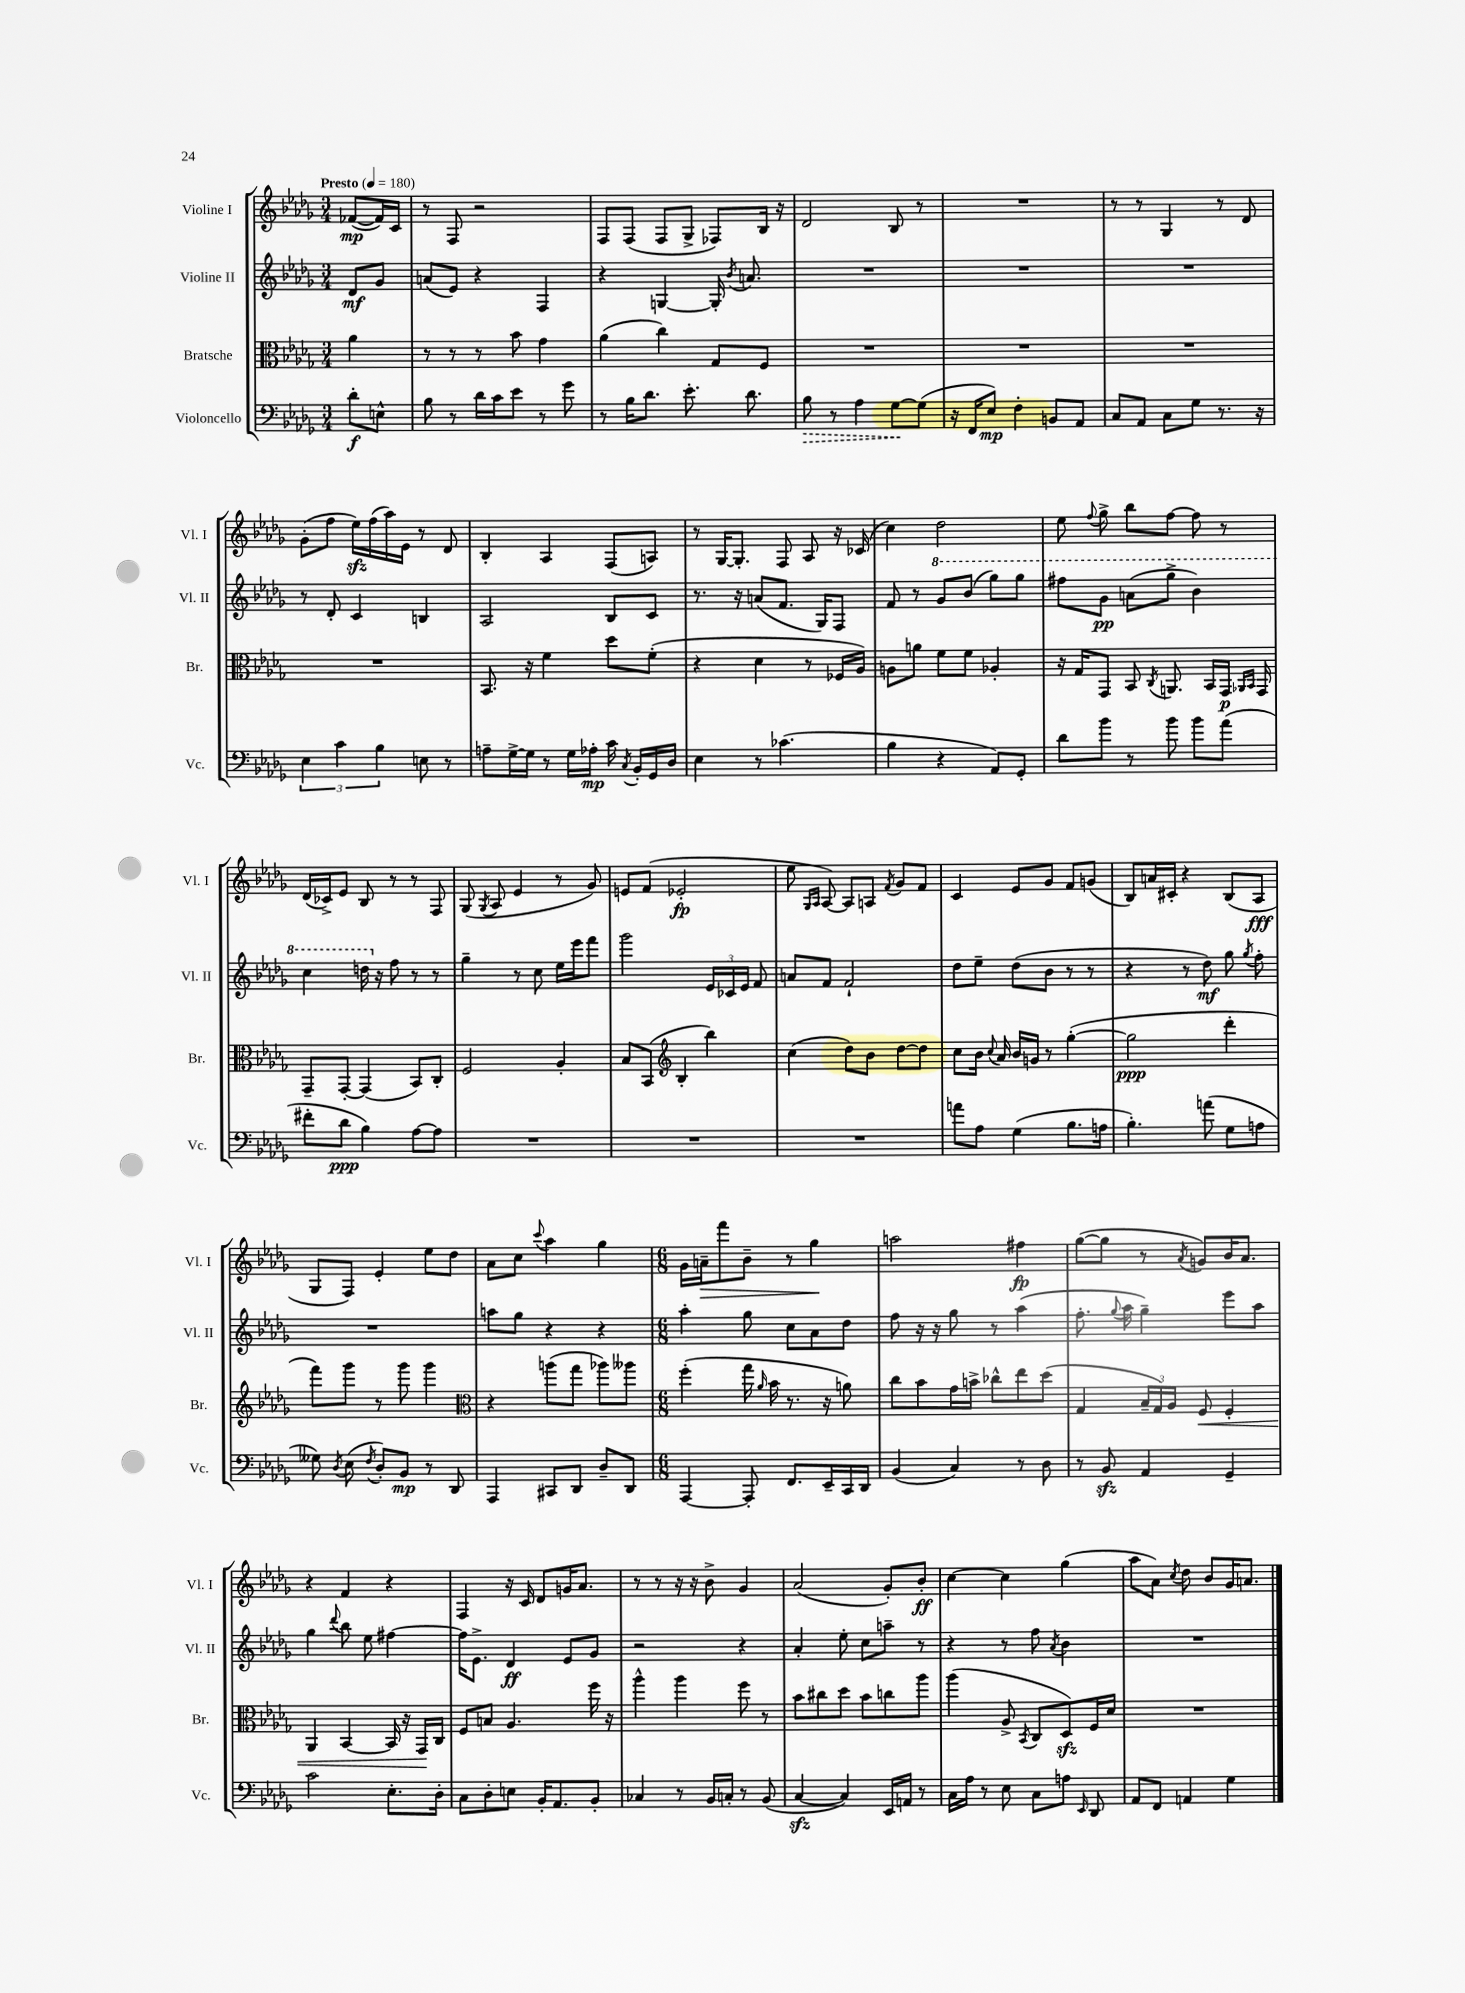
<<
\new StaffGroup <<
\new Staff = "s0" \with { instrumentName = "Violine I" shortInstrumentName = "Vl. I" } {
    \clef treble \key des \major \numericTimeSignature \time 3/4 \partial 4 \tempo "Presto" 4 = 180
    \autoBeamOff fes'8[~\mp( fes'16) c'16] |
    r8 f8 r2 |
    f8[ f8]( f8[ ges8]-> fes8[) bes16] r16 |
    des'2 bes8 r8 |
    R2. |
    r8 r8 ges4 r8 des'8 |
    ges'8[-.( f''8] ees''16[\sfz) f''16( aes''16) ees'16] r8 des'8 |
    bes4-. aes4 f8[( a8]) |
    r8 ges16[~ ges8.]-. f8 aes8 r16 ces'16( |
    c''4) des''2 |
    ees''8 \appoggiatura { f''8 } ges''8-> bes''8[ f''8]~ f''8 r8 |
    des'16[( ces'16->) ees'8] bes8 r8 r8 f8 |
    ges8( \acciaccatura { ges8 } aes8 ees'4 r8 ges'8) |
    e'8[ f'8]( ees'2-.\fp |
    ees''8 \grace { ges16[ aes16] } aes8~) aes8[ a8] \acciaccatura { f'8 } ges'8[ f'8] |
    c'4 ees'8[ ges'8] f'8[ g'8]( |
    bes8[) a'16 cis'16]-. r4 bes8[( aes8]\fff |
    ges8[ f8]) ees'4-. ees''8[ des''8] |
    aes'8[ c''8] \appoggiatura { c'''8 } aes''4 ges''4 |
    \numericTimeSignature \time 6/8 ges'16[ a'16--\> f'''8 bes'8]-- r8 ges''4\! |
    a''2 fis''4\fp |
    ges''8[~( ges''8] r8 \acciaccatura { aes'8 } g'8[) bes'16 aes'8.] |
    r4 f'4 r4 |
    f4 r16 c'16 des'8[ g'16 aes'8.] |
    r8 r8 r16 r16 bes'8-> ges'4 |
    aes'2( ges'8[-.) bes'8]-.\ff |
    c''4~ c''4 ges''4( |
    aes''8[ aes'8]) \acciaccatura { c''8 } des''8 bes'8[ ges'16 a'8.] \bar "|." |
}
\new Staff = "s1" \with { instrumentName = "Violine II" shortInstrumentName = "Vl. II" } {
    \clef treble \key des \major \numericTimeSignature \time 3/4 \partial 4
    \autoBeamOff des'8[\mf ges'8] |
    a'8[( ees'8]) r4 f4 |
    r4 g4~ g16-. \acciaccatura { bes'8 } a'8. |
    R2. |
    R2. |
    R2. |
    r8 des'8-. c'4 b4 |
    aes2 bes8[ c'8] |
    r8. r16 a'8[( f'8.] ges16[) f8] |
    f'8 r8 \ottava #1 ges''8[ bes''8]( ges'''8[) ges'''8] |
    fis'''8[ ges''8]\pp a''8[( ges'''8]-> bes''4) |
    c'''4 d'''16 \ottava #0 r16 f''8 r8 r8 |
    ges''4-- r8 c''8 ees''16[ ees'''16 f'''8] |
    ges'''2 \tuplet 3/2 { ees'16[ ces'16 ees'16] } f'8 |
    a'8[ f'8] f'2-! |
    des''8[ ees''8]-- des''8[( bes'8] r8 r8 |
    r4 r8 des''8\mf) ges''8 \acciaccatura { ges''8 } f''8-. |
    R2. |
    a''8[ ges''8] r4 r4 |
    \numericTimeSignature \time 6/8 aes''4-. ges''8 c''8[ aes'8 des''8] |
    f''8 r16 r16 ges''8 r8 aes''4( |
    f''8.-. \appoggiatura { ges''8 } aes''16 ges''4--) ees'''8[ aes''8] |
    ges''4 \appoggiatura { des'''8 } bes''8 ees''8 fis''4~ |
    fis''16[ ees'8.]-> des'4\ff ees'8[ ges'8] |
    r2 r4 |
    aes'4-. ees''8-. c''8[ a''8]-- r8 |
    r4 r8 f''8 \acciaccatura { aes'8 } bes'4 |
    R2. \bar "|." |
}
\new Staff = "s2" \with { instrumentName = "Bratsche" shortInstrumentName = "Br." } {
    \clef alto \key des \major \numericTimeSignature \time 3/4 \partial 4
    \autoBeamOff aes'4 |
    r8 r8 r8 bes'8 ges'4 |
    aes'4( c''4) ges8[ f8] |
    R2. |
    R2. |
    R2. |
    R2. |
    bes,8. r16 f'4 des''8[ f'8]-.( |
    r4 des'4 r8 fes16[ aes16]) |
    a8[ a'8] f'8[ f'8] aes4-. |
    r16 ges16[ ges,8] bes,8 \acciaccatura { c8 } a,8. bes,16[ ges,16]\p \grace { aes,16[ bes,16] } ges,16 |
    ges,8[-- ges,8]~-. ges,4( bes,8[) c8]-. |
    f2 aes4-. |
    bes8[ bes,8]( \clef treble bes4-. bes''4) |
    c''4( des''8[) bes'8] des''8[~ des''8] |
    c''8[ bes'16] \appoggiatura { c''8 } aes'16 bes'16[ g'16] r8 ges''4~-.( |
    ges''2\ppp des'''4-. |
    f'''8[) ges'''8] r8 ges'''8 ges'''4 |
    \clef alto r4 a''8[( ges''8] aes''8[) aeses''8] |
    \numericTimeSignature \time 6/8 f''4-.( ges''16 \grace { aes'16 } bes'16 r8. r16 a'8) |
    c''8[ bes'8 ges'16 b'16]-> ces''8[-^ ees''8 des''8]( |
    ges4 \tuplet 3/2 { bes16[-- ges16) aes16] } f8\< f4-. |
    aes,4 bes,4~ bes,16 r16 ges,16[\! c16] |
    f8[ b8] aes4. f''16 r16 |
    aes''4-^ aes''4 f''8 r8 |
    bes'8[ cis''8 des''8] bes'8[ c''8 aes''8] |
    aes''4( aes8-> \acciaccatura { bes,8 } c8[ des8\sfz) f16 des'16] |
    R2. \bar "|." |
}
\new Staff = "s3" \with { instrumentName = "Violoncello" shortInstrumentName = "Vc." } {
    \clef bass \key des \major \numericTimeSignature \time 3/4 \partial 4
    \autoBeamOff des'8[-.\f e8]-^ |
    bes8 r8 des'16[ c'16 ees'8] r8 ges'8 |
    r8 bes16[ des'8.] ees'8.-. des'8. |
    \once \override Hairpin.style = #'dashed-line bes8\> r8 aes4 ges8[~\! ges8]( |
    r16 f,16[ ees8]\mp) f4-. b,8[ aes,8] |
    c8[ aes,8] c8[ ges8] r8. r16 |
    \tuplet 3/2 { ees4 c'4 bes4 } e8 r8 |
    a8[-- ges16~-> ges16] r8 ges16[ aes16]-.\mp c'16 \acciaccatura { c8 } bes,16[-. ges,16 des16] |
    ees4 r8 ces'4.( |
    bes4 r4 aes,8[) ges,8]-. |
    des'8[ bes'8] r8 bes'8 bes'8[ aes'8]( |
    fis'8[-. des'8]\ppp bes4) aes8[~ aes8] |
    R2. |
    R2. |
    R2. |
    a'8[ aes8] ges4( bes8.[ a16] |
    bes4.-.) a'8( ges8[ a8] |
    geses8) \acciaccatura { des8 } ees8( \acciaccatura { f8 } des8[-.) bes,8]\mp r8 des,8 |
    aes,,4 cis,8[ des,8] des8[-- des,8] |
    \numericTimeSignature \time 6/8 aes,,4~ aes,,8-. f,8.[ ees,16-- c,16 des,16] |
    bes,4( c4) r8 des8 |
    r8 bes,8\sfz aes,4 ges,4-- |
    c'2 ees8.[-. des16]-. |
    c8[ des8-. e8] bes,16[-. aes,8. bes,8]-. |
    ces4 r8 bes,16[ c16]-. r8 bes,8( |
    c4~\sfz c4) ees,16[ a,16] r8 |
    c16[ aes16] r8 ees8 c8[ a8] \grace { ees,16 } des,8 |
    aes,8[ f,8] a,4 ges4 \bar "|." |
}
>>
>>
\layout { \context { \Score \remove "Bar_number_engraver" } }
